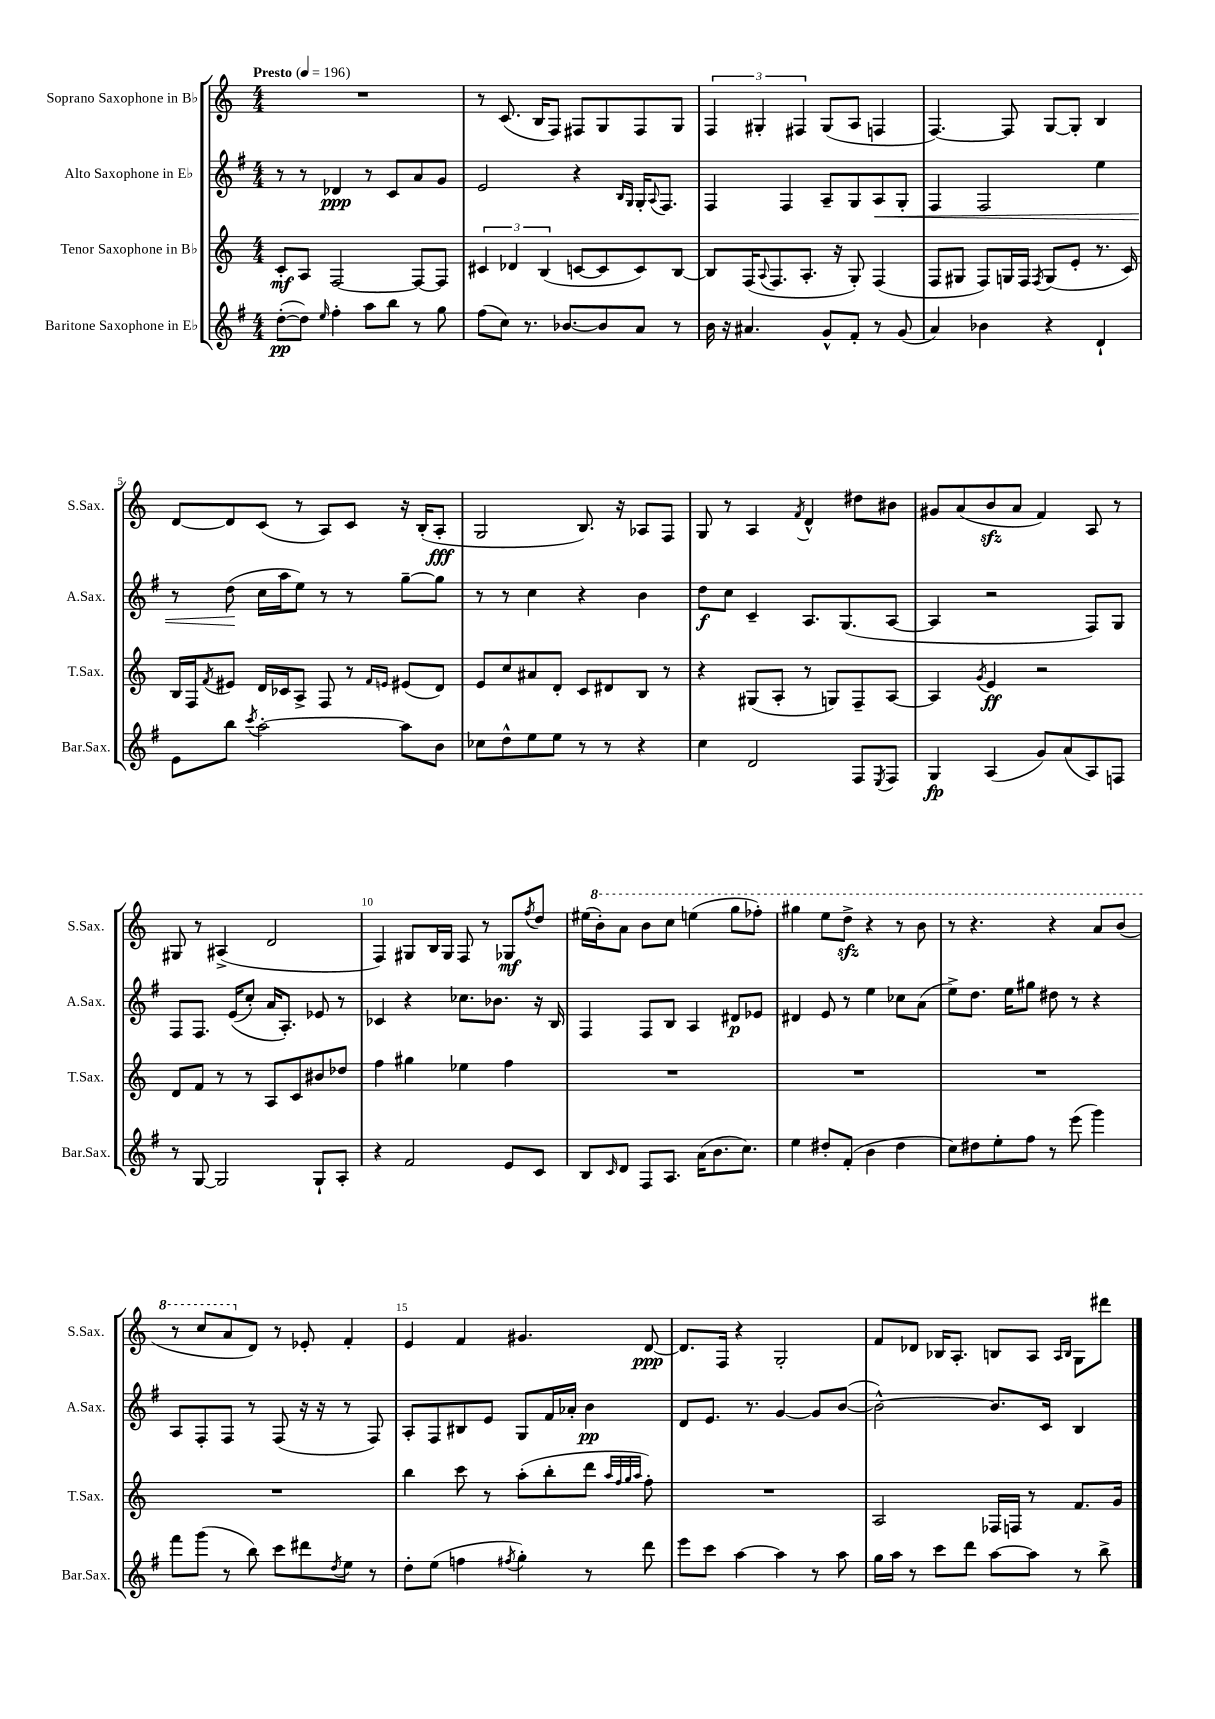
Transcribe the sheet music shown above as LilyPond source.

<<
\new StaffGroup <<
\new Staff = "s0" \with { instrumentName = "Soprano Saxophone in Bb" shortInstrumentName = "S.Sax." } {
    \clef treble \key c \major \numericTimeSignature \time 4/4 \tempo "Presto" 4 = 196
    R1 |
    r8 c'8.( b16 f8) fis8 g8 fis8 g8 |
    \tuplet 3/2 { f4 gis4-. fis4 } gis8( a8 f4 |
    f4.~) f8 g8~ g8-. b4 |
    d'8~ d'8 c'8( r8 a8) c'8 r16 b16-.( a8-.\fff |
    g2 b8.) r16 aes8 f8 |
    g8 r8 a4 \acciaccatura { f'8 } d'4-^ dis''8 bis'8 |
    gis'8 a'8( b'8\sfz a'8 f'4) a8 r8 |
    gis8 r8 ais4->( d'2 |
    f4) gis8 b16 gis16 f8 r8 ges8\mf \acciaccatura { f''8 } d''8 |
    eis''16( \ottava #1 b''16-.) a''8 b''8 c'''8 e'''!4( g'''8 fes'''8-.) |
    gis'''4 e'''8 d'''8->\sfz r4 r8 b''8 |
    r8 r4. r4 a''8 b''8( |
    r8 c'''8 a''8 \ottava #0 d'8) r8 ees'8-. f'4-. |
    e'4 f'4 gis'4. d'8~\ppp |
    d'8. f16 r4 g2-. |
    f'8 des'8 bes16 a8.-. b8 a8 \grace { a16 b16 } g8 dis'''8 \bar "|." |
}
\new Staff = "s1" \with { instrumentName = "Alto Saxophone in Eb" shortInstrumentName = "A.Sax." } {
    \clef treble \key g \major \numericTimeSignature \time 4/4
    r8 r8 des'4\ppp r8 c'8 a'8 g'8 |
    e'2 r4 \grace { b16 g16 } g16-. \appoggiatura { a8 } fis8. |
    fis4 fis4 a8-- g8 a8\< g8-. |
    fis4 fis2 e''4 |
    r8 d''8\!( c''16 a''16 e''8) r8 r8 g''8~-- g''8 |
    r8 r8 c''4 r4 b'4 |
    d''8\f c''8 c'4-- a8. g8.( a8~ |
    a4 r2 fis8) g8 |
    fis8 fis8. e'16(\( c''8-.) a'16 a8.-.\) ees'8 r8 |
    ces'4 r4 ces''8. bes'8. r16 b16 |
    fis4 fis8 b8 a4 dis'8\p ees'8 |
    dis'4 e'8 r8 e''4 ces''8 a'8( |
    e''8->) d''8. e''16 gis''8 dis''8 r8 r4 |
    a8 fis8-. fis8 r8 fis8( r16 r16 r8 fis8) |
    a8-. fis8 bis8 e'8 g8 fis'16 aes'16-. b'4\pp |
    d'8 e'8. r8. g'4~ g'8 b'8~( |
    b'2~-^) b'8. c'16 b4 \bar "|." |
}
\new Staff = "s2" \with { instrumentName = "Tenor Saxophone in Bb" shortInstrumentName = "T.Sax." } {
    \clef treble \key c \major \numericTimeSignature \time 4/4
    c'8-.\mf a8 f2~ f8~ f8 |
    \tuplet 3/2 { cis'4 des'4 b4( } c'8~ c'8 c'8) b8~ |
    b8 f16( \appoggiatura { a8 } f8. a8.-. r16 g8-.) f4( |
    f8 gis8 f8) g16 f16 \acciaccatura { f8 } g8( e'8-. r8. c'16) |
    b16 f16 \acciaccatura { f'8 } eis'8 d'16 ces'16 a8-> f8 r8 \grace { f'16 e'16 } eis'8( d'8) |
    e'8 c''8 ais'8 d'8-. c'8 dis'8 b8 r8 |
    r4 gis8( a8-. r8 g8) f8-- a8~ |
    a4 \acciaccatura { g'8 } e'4\ff r2 |
    d'8 f'8 r8 r8 a8 c'8 bis'8 des''8 |
    f''4 gis''4 ees''4 f''4 |
    R1 |
    R1 |
    R1 |
    R1 |
    b''4 c'''8 r8 a''8-.( b''8-. d'''8 \grace { a''32 f''32 g''32 a''32 } f''8-.) |
    R1 |
    a2 fes16 f16 r8 f'8. g'16 \bar "|." |
}
\new Staff = "s3" \with { instrumentName = "Baritone Saxophone in Eb" shortInstrumentName = "Bar.Sax." } {
    \clef treble \key g \major \numericTimeSignature \time 4/4
    d''8~-.\pp( d''8) \grace { e''16 } fis''4-. a''8 b''8 r8 g''8 |
    fis''8( c''8) r8. bes'8.~ bes'8 a'8 r8 |
    b'16 r16 ais'4. g'8-^ fis'8-. r8 g'8( |
    a'4) bes'4 r4 d'4-! |
    e'8 b''8 \acciaccatura { c'''8 } a''2~-. a''8 b'8 |
    ces''8 d''8-^ e''8 e''8 r8 r8 r4 |
    c''4 d'2 fis8 \acciaccatura { e8 } fis8 |
    g4\fp a4( g'8) a'8( a8) f8 |
    r8 g8~ g2 g8-! a8-. |
    r4 fis'2 e'8 c'8 |
    b8 \grace { c'16 } d'8 fis8 a8. a'16( b'8. c''8.) |
    e''4 dis''8-. fis'8-.( b'4 dis''4 |
    c''8) dis''8 e''8-. fis''8 r8 e'''8( g'''4) |
    fis'''8 g'''8( r8 b''8) c'''8 dis'''8 \acciaccatura { d''8 } e''8 r8 |
    d''8-. e''8( f''4 \acciaccatura { fis''8 } g''4-.) r8 d'''8 |
    e'''8 c'''8 a''4~ a''4 r8 a''8 |
    g''16 a''16 r8 c'''8 d'''8 a''8~ a''8 r8 b''8-> \bar "|." |
}
>>
>>
\layout { \context { \Score \override BarNumber.break-visibility = ##(#f #t #t) barNumberVisibility = #(every-nth-bar-number-visible 5) } }
